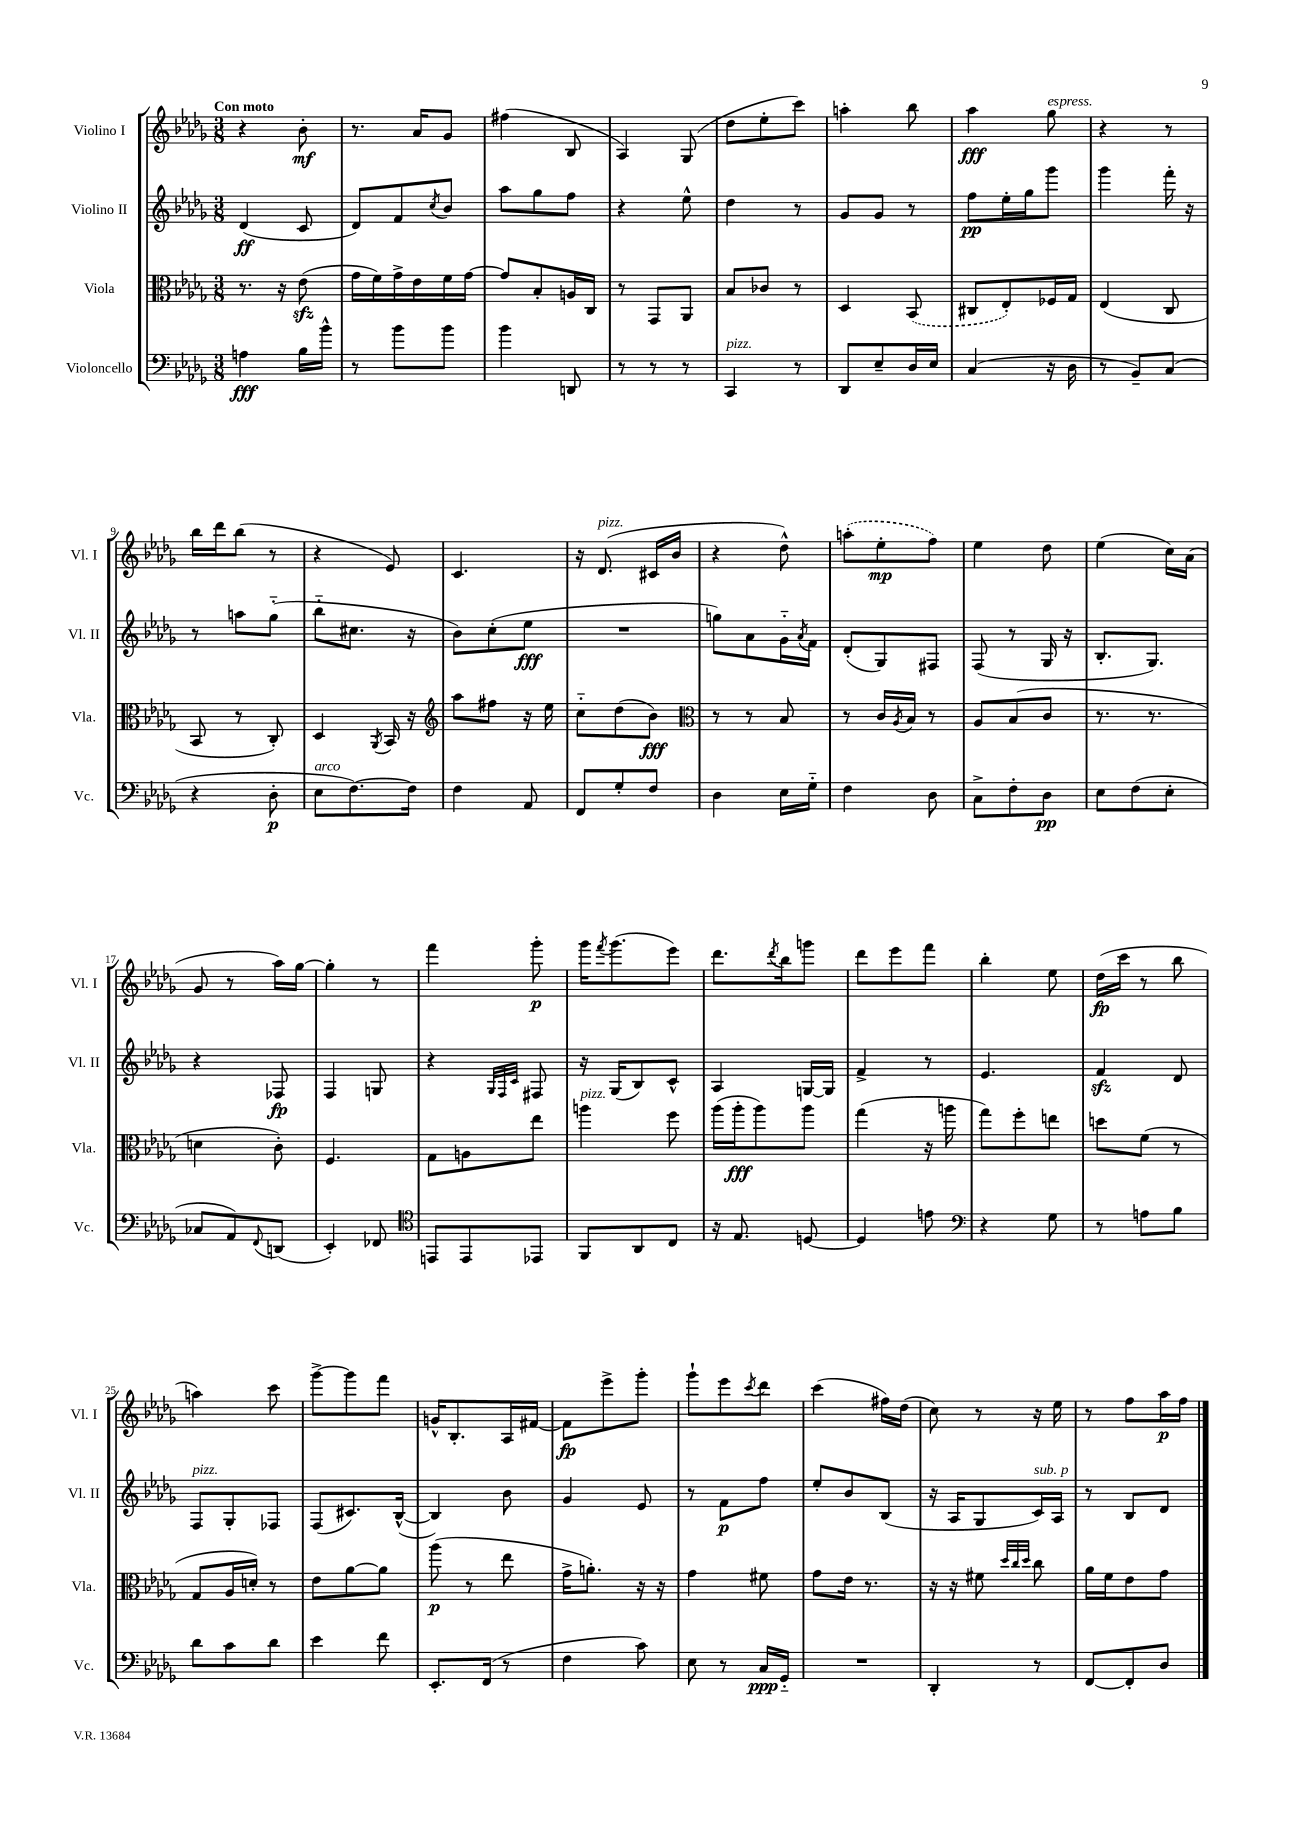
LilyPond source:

<<
\new StaffGroup <<
\new Staff = "s0" \with { instrumentName = "Violino I" shortInstrumentName = "Vl. I" } {
    \clef treble \key des \major \numericTimeSignature \time 3/8 \tempo "Con moto"
    r4 bes'8-.\mf |
    r8. aes'16 ges'8 |
    fis''4( bes8 |
    aes4) ges8( |
    des''8 ees''8-. c'''8) |
    a''4-. bes''8 |
    aes''4\fff ges''8^\markup { \italic "espress." } |
    r4 r8 |
    bes''16 des'''16 bes''8( r8 |
    r4 ees'8) |
    c'4. |
    r16 des'8.^\markup { \italic "pizz." }( cis'16 bes'16 |
    r4 des''8-^) |
    \once \slurDashed a''8-.( ees''8-.\mp f''8) |
    ees''4 des''8 |
    ees''4( c''16) aes'16( |
    ges'8 r8 aes''16) ges''16~ |
    ges''4-. r8 |
    f'''4 ges'''8-.\p |
    ges'''16 \acciaccatura { f'''8 } ges'''8.( ees'''8) |
    des'''8. \acciaccatura { des'''8 } bes''16 g'''8 |
    des'''8 ees'''8 f'''8 |
    bes''4-. ees''8 |
    des''16\fp( c'''16 r8 bes''8 |
    a''4) c'''8 |
    ges'''8~-> ges'''8 f'''8 |
    g'16-^ bes8.-. aes16 fis'16~ |
    fis'8\fp ees'''8-> ges'''8-. |
    ges'''8-! ees'''8 \acciaccatura { c'''8 } des'''8 |
    c'''4( fis''16) des''16( |
    c''8) r8 r16 ees''16 |
    r8 f''8 aes''16\p f''16 \bar "|." |
}
\new Staff = "s1" \with { instrumentName = "Violino II" shortInstrumentName = "Vl. II" } {
    \clef treble \key des \major \numericTimeSignature \time 3/8
    des'4\ff( c'8 |
    des'8) f'8 \acciaccatura { c''8 } bes'8 |
    aes''8 ges''8 f''8 |
    r4 ees''8-^ |
    des''4 r8 |
    ges'8 ges'8 r8 |
    f''8\pp ees''16-. ges''16 ges'''8 |
    ges'''4 f'''16-. r16 |
    r8 a''8 ges''8-_( |
    bes''8-_ cis''8. r16 |
    bes'8) c''8-.( ees''8\fff |
    R4. |
    g''8) aes'8 ges'16-_ \acciaccatura { aes'8 } f'16 |
    des'8-.( ges8) fis8 |
    f8( r8 ges16 r16 |
    bes8.-. ges8.) |
    r4 fes8\fp |
    f4 g8 |
    r4 \grace { ges32 f32 c'32 } fis8 |
    r16 ges16( bes8) c'8-^ |
    aes4 g16~ g16 |
    f'4-> r8 |
    ees'4. |
    f'4\sfz des'8 |
    f8^\markup { \italic "pizz." } ges8-. fes8 |
    f8( cis'8.) bes16~-^( |
    bes4) bes'8 |
    ges'4 ees'8 |
    r8 f'8\p f''8 |
    ees''8-. bes'8 bes8( |
    r16 aes16 ges8 c'16^\markup { \italic "sub. p" }) aes16 |
    r8 bes8 des'8 \bar "|." |
}
\new Staff = "s2" \with { instrumentName = "Viola" shortInstrumentName = "Vla." } {
    \clef alto \key des \major \numericTimeSignature \time 3/8
    r8. r16 ees'8\sfz( |
    ges'16 f'16) ges'16-> ees'16 f'16 ges'16~ |
    ges'8 bes8-. a16 c16 |
    r8 ges,8 aes,8 |
    bes8 ces'8 r8 |
    des4 \once \slurDashed bes,8( |
    cis8 ees8-.) fes16 ges16 |
    ees4( c8 |
    bes,8 r8 c8-.) |
    des4 \acciaccatura { aes,8 } bes,16 r16 |
    \clef treble aes''8 fis''8 r16 ees''16 |
    c''8-_ des''8( bes'8\fff) |
    \clef alto r8 r8 bes8 |
    r8 c'16 \acciaccatura { aes8 } bes16 r8 |
    aes8 bes8( c'8 |
    r8. r8. |
    d'4 c'8-.) |
    f4. |
    ges8 a8 ees''8 |
    a''4^\markup { \italic "pizz." } f''8 |
    aes''16( aes''16-.\fff aes''8) aes''8 |
    ges''4( r16 a''16 |
    ges''8) f''8-. e''8 |
    d''8 f'8( r8 |
    ges8 aes16 d'16-.) r8 |
    ees'8 aes'8~ aes'8 |
    aes''8\p( r8 ees''8 |
    ges'16-> a'8.-.) r16 r16 |
    ges'4 fis'8 |
    ges'8 ees'16 r8. |
    r16 r16 fis'8 \grace { des''32 c''32 des''32 } c''8 |
    aes'16 f'16 ees'8 ges'8 \bar "|." |
}
\new Staff = "s3" \with { instrumentName = "Violoncello" shortInstrumentName = "Vc." } {
    \clef bass \key des \major \numericTimeSignature \time 3/8
    a4\fff bes16 bes'16-^ |
    r8 bes'8 bes'8 |
    bes'4 d,8 |
    r8 r8 r8 |
    c,4^\markup { \italic "pizz." } r8 |
    des,8 ees8-- des16 ees16 |
    c4( r16 des16 |
    r8 bes,8--) c8( |
    r4 des8-.\p |
    ees8^\markup { \italic "arco" } f8.~) f16 |
    f4 aes,8 |
    f,8 ges8-. f8 |
    des4 ees16 ges16-_ |
    f4 des8 |
    c8-> f8-. des8\pp |
    ees8 f8( ees8-. |
    ces8 aes,8) \appoggiatura { f,8 } d,8( |
    ees,4-.) fes,8 |
    \clef tenor e,8 e,8 ees,8 |
    f,8 aes,8 c8 |
    r16 ees8. d8~ |
    d4 e'8 |
    \clef bass r4 ges8 |
    r8 a8 bes8 |
    des'8 c'8 des'8 |
    ees'4 f'8 |
    ees,8.-. f,16( r8 |
    f4 c'8) |
    ees8 r8 c16\ppp ges,16-_ |
    R4. |
    des,4-. r8 |
    f,8~ f,8-. des8 \bar "|." |
}
>>
>>
